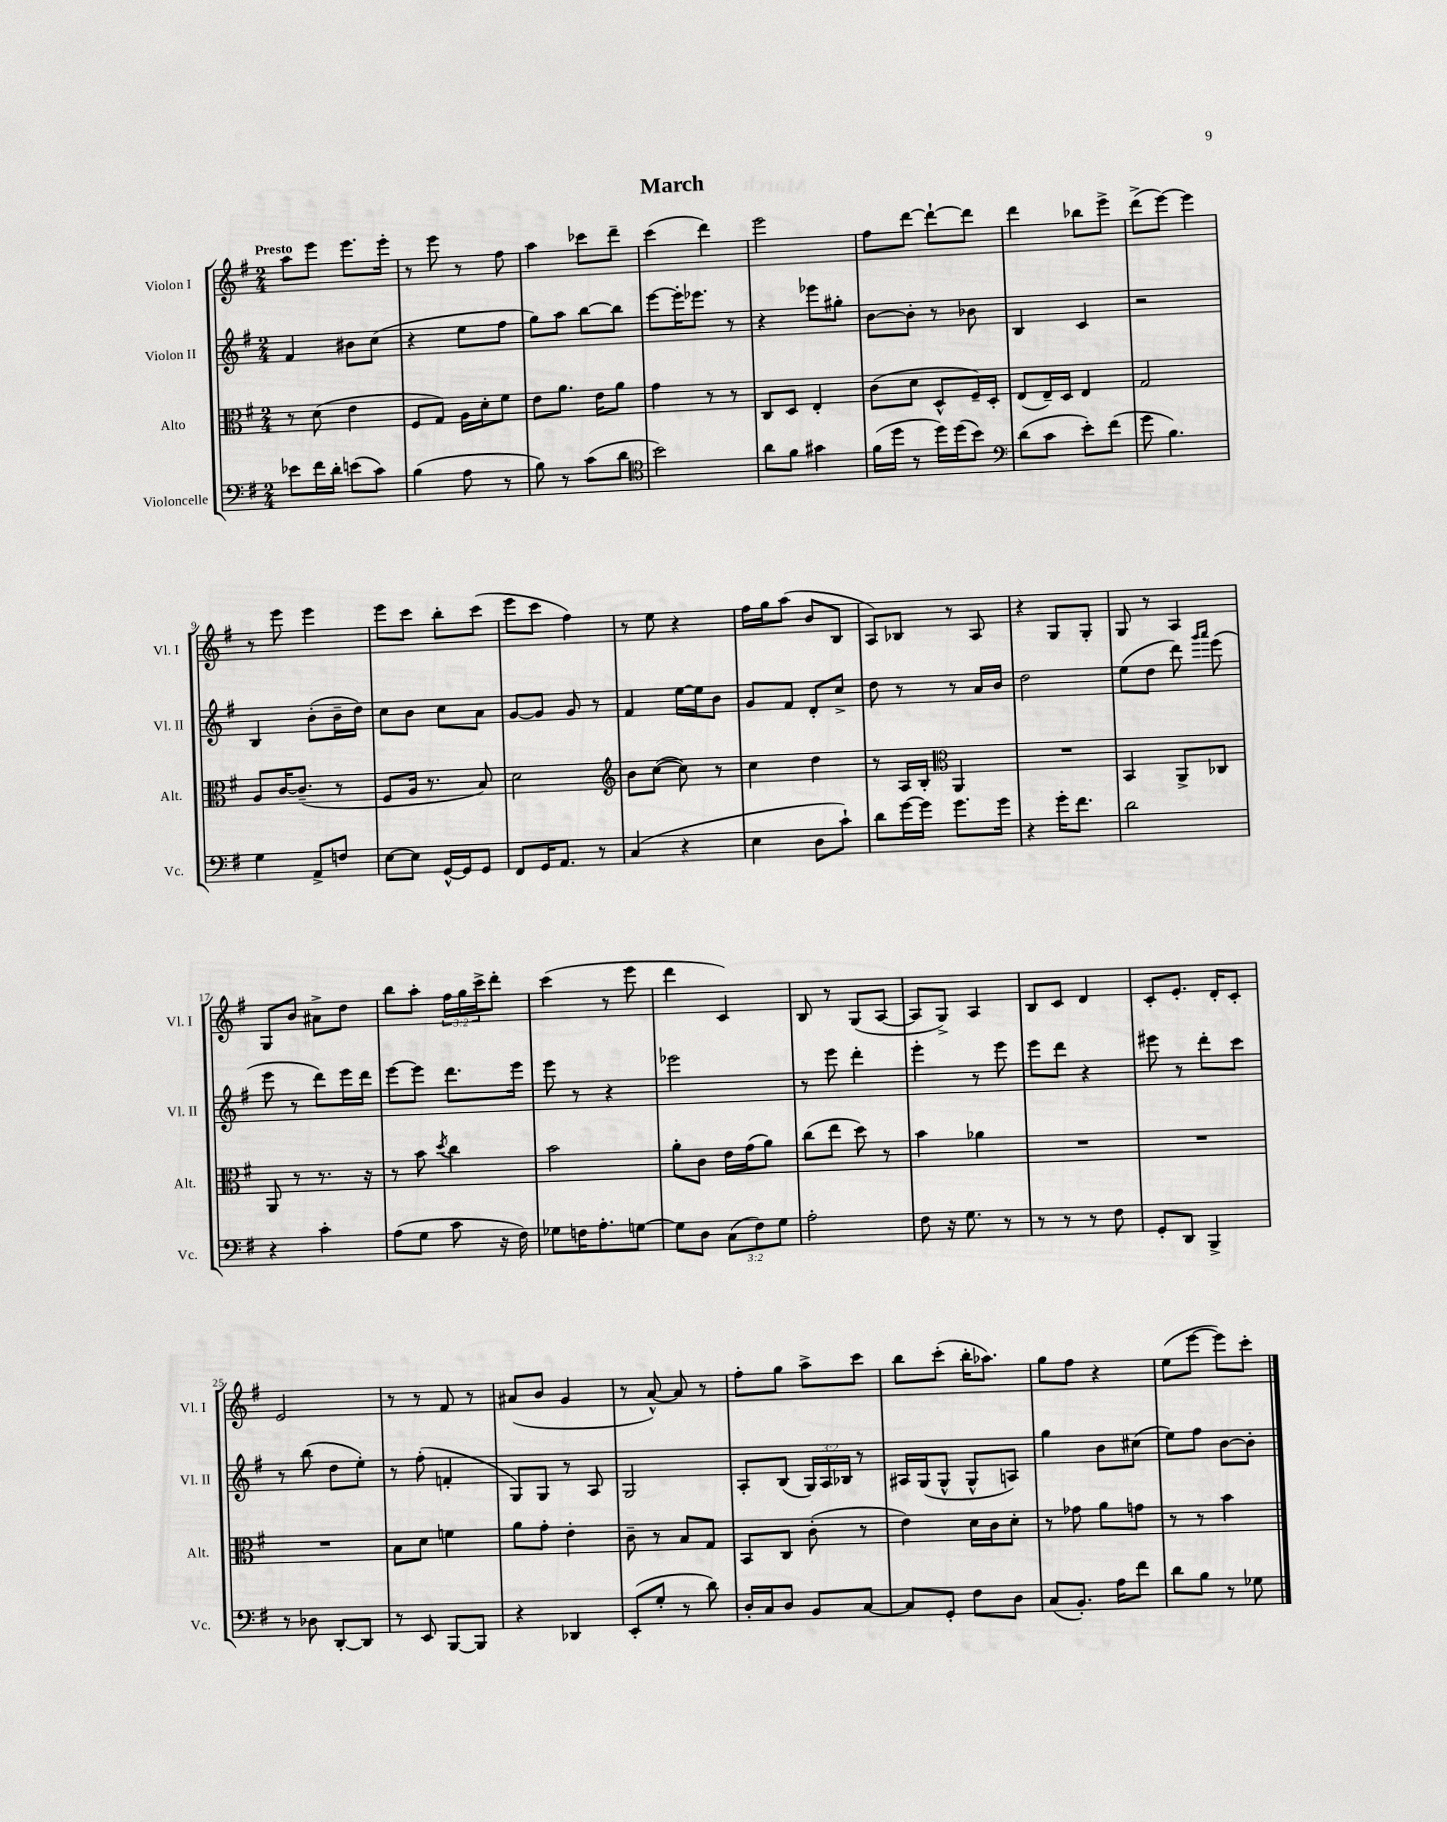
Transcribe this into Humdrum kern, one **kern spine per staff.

**kern	**kern	**kern	**kern
*part4	*part3	*part2	*part1
*staff4	*staff3	*staff2	*staff1
*I"Violoncelle	*I"Alto	*I"Violon II	*I"Violon I
*I'Vc.	*I'Alt.	*I'Vl. II	*I'Vl. I
*clefF4	*clefC3	*clefG2	*clefG2
*k[f#]	*k[f#]	*k[f#]	*k[f#]
*M2/4	*M2/4	*M2/4	*M2/4
=1	=1	=1	=1
!	!	!	!LO:TX:a:B:t=Presto
8e-X\L	8r	4f#/	8aa\L
16f#\L	(8d\	.	8eee\J
16d'\JJ	.	.	.
(8en\L	4e\	8b#X\L	8.eee\L
8c\J)	.	(8cc\J	.
.	.	.	16eee'\Jk
=2	=2	=2	=2
(4B\	8F#/L	4r	8r
.	8G/J)	.	8eee\
8A\	16A\LL	8ee\L	8r
.	16d'\J	.	.
8r	8f#\J	8ff#\J	8ff#\
=3	=3	=3	=3
8B\)	8e\L	8gg\L)	4aa\
8r	8.a\J	8aa\J	.
(8c\L	.	[8bb\L	8ccc-X\L
.	16e\KL	.	.
8d\J	8a\J	8bb\J]	8ddd~\J
=4	=4	=4	=4
*clefC4	*	*	*
2b\)	4g\	[8eee\L	(4ccc\
.	.	16eee'\K]	.
.	.	8.eee-X\J	.
.	8r	.	4ddd\)
.	8r	8r	.
=5	=5	=5	=5
8a\L	8C/L	4r	2eee\
8f#\J	8D/J	.	.
4g#X\	4E'/	8eee-X\L	.
.	.	8gg#X'\J	.
=6	=6	=6	=6
(16f#\LL	(8c\L	[8b\L	8ff#\L
16dd\JJ	.	.	.
8r	8d\J	8b'\J]	[8ddd\J
16dd\LL)	8D^^/L	8r	8ddd`\L_
(16dd\J	.	.	.
8b\J)	16F#~/L)	8b-X\	8ddd\J]
.	16D'/JJ	.	.
=7	=7	=7	=7
*clefF4	*	*	*
(8d\L	(8E/L	4B/	4ddd\
8c\J	16E~/L)	.	.
.	16D/JJ	.	.
8e'\L)	4E/	4c/	8bb-X\L
(8f#\J	.	.	8eee^\J
=8	=8	=8	=8
8g\	2G/	2r	(8ddd^\L
4.B\)	.	.	[8eee\J)
.	.	.	4eee\]
!!LO:LB:g=z
=9	=9	=9	=9
4G\	8A/L	4B/	8r
.	[16c/K	.	8eee\
.	(8.c~/J]	.	.
8AA^/L	.	(8b'\L	4eee\
8Fn/J	8r	16b~\L	.
.	.	16dd\JJ)	.
=10	=10	=10	=10
[8E\L	8F#/L	8cc\L	8eee\L
8E\J]	16A/Jk	8b\J	8ccc\J
.	8.r	.	.
[16GG^^/LL	.	8cc\L	8bb'\L
16GG/J]	.	.	.
8GG/J	8B/)	8a\J	(8ccc\J
=11	=11	=11	=11
8FF#/L	2d\	[8g/L	8eee\L
16GG/K	.	8g/J]	8ccc\J
8.AA/J	.	.	.
.	.	8g/	4ff#\)
8r	.	8r	.
=12	=12	=12	=12
*	*clefG2	*	*
(4C/	8b\L	4f#/	8r
.	([8cc\J	.	8ee\
4r	8cc\])	[16ee\LL	4r
.	.	16ee\J]	.
.	8r	8b\J	.
=13	=13	=13	=13
4E\	4cc\	8g/L	16ff#\LL
.	.	.	16gg\J
.	.	8f#/J	(8aa\J
8D\L	4dd\	8d'/L	8b/L
8c`\J)	.	8cc^/J	8B/J
=14	=14	=14	=14
8d\L	8r	8dd\	8A/L)
[16g\L	16A/LL	8r	8B-X/J
16g\JJ]	16B'/JJ	.	.
*	*clefC3	*	*
8.g\L	4AA/	8r	8r
.	.	16a/LL	8A/
16g\Jk	.	16b/JJ	.
=15	=15	=15	=15
4r	2r	2dd\	4r
16g'\KL	.	.	8G/L
8.f#\J	.	.	.
.	.	.	8G'/J
=16	=16	=16	=16
2d\	4BB/	(8ee\L	8G/
.	.	8dd\J	8r
.	8AA^/L	8ddd\)	4A/
.	.	16qqggg/LL	.
.	.	16qqaaa/JJ	.
.	8C-X/J	(8eee\	.
!!LO:LB:g=z
=17	=17	=17	=17
4r	8AA/	8eee\	8G/L
.	8r	8r	8b/J
4c'\	8.r	8ddd\L)	8a#X^\L
.	.	16eee\L	8dd\J
.	16r	16ddd\JJ	.
=18	=18	=18	=18
(8A\L	8r	[8eee\L	8bb\L
8G\J	8b\	8eee\J]	8aa'\J
.	8qdd/	.	.
8c\	4cc\	8.ddd\L	24ff#\LL
.	.	.	24gg\
.	.	.	24ccc^\J
16r	.	.	8ddd'\J
16F#\)	.	16eee\Jk	.
=19	=19	=19	=19
8G-X\L	2b\	8eee\	(4ccc\
16Fn\K	.	8r	.
8.A'\	.	.	.
.	.	4r	8r
[8Gn\J	.	.	8eee\
=20	=20	=20	=20
8G\L]	8a'\L	2eee-X\	4ddd\
8D\J	8c\J	.	.
(12C\L	16e\LL	.	4c/)
.	(16g\J	.	.
12F#\)	.	.	.
.	8a\J)	.	.
12G\J	.	.	.
=21	=21	=21	=21
2A'\	(8cc\L	8r	8B/
.	8ee\J	8eee\	8r
.	8dd\)	4ddd'\	(8G/L
.	8r	.	[8A/J
=22	=22	=22	=22
8F#\	4b\	4eee'\	8A/L]
16r	.	.	8G^/J)
8.G\	.	.	.
.	4a-X\	8r	4A/
8r	.	8eee\	.
=23	=23	=23	=23
8r	2r	8eee\L	8B/L
8r	.	8ddd\J	8c/J
8r	.	4r	4d/
8F#\	.	.	.
=24	=24	=24	=24
8GG'/L	2r	8eee#X\	8c'/L
8DD/J	.	8r	8.e'/J
4BBB^/	.	8ddd'\L	.
.	.	.	16d'/KL
.	.	8ccc\J	8c'/J
!!LO:LB:g=z
=25	=25	=25	=25
8r	2r	8r	2e/
8D-X\	.	(8bb\	.
[8DD'/L	.	8dd\L	.
8DD/J]	.	8ee'\J)	.
=26	=26	=26	=26
8r	8B\L	8r	8r
8EE/	8d\J	(8ff#'\	8r
[8BBB/L	4fn\	4fn'/	8f#/
8BBB/J]	.	.	8r
=27	=27	=27	=27
4r	8a\L	8G/L)	(8a#X/L
.	8g'\J	8G/J	8b/J
4DD-X/	4e'\	8r	4g/
.	.	8A/	.
=28	=28	=28	=28
(8EE'/L	8c~\	2G/	8r
8G'/J	8r	.	[8a^^/)
8r	8B/L	.	8a/]
8d\)	8G/J	.	8r
=29	=29	=29	=29
16D'/LL	8BB/L	8A'/L	8ff#'\L
16C/J	.	.	.
8D/J	8C/J	(8B/J	8gg\J
8BB/L	(8c'\	24G/LL)	8aa^\L
.	.	24A/	.
.	.	24B-X/JJ	.
[8C/J	8r	8r	8ccc\J
=30	=30	=30	=30
8C/L]	4e\)	16A#X/LL	8bb\L
.	.	(16G/J	.
8GG'/J	.	8G^^/J	(8ccc'\J
8F#\L	16d\LL	8G^^/L	16bb'\KL
.	16c\J	.	8.aa-X\J)
8D\J	8d'\J	8An/J)	.
=31	=31	=31	=31
(8C/L	8r	4gg\	8gg\L
8.BB'/J)	8g-X\	.	8ff#\J
.	8a\L	8b\L	4r
16A\KL	.	.	.
8f#\J	8gn\J	(8cc#X\J	.
=32	=32	=32	=32
8d\L	8r	8ee\L)	(8ee\L
8B\J	8r	8ff#\J	[8eee\J
8r	4b\	[8b\L	8eee\L])
8G-X\	.	8b'\J]	8ccc'\J
==	==	==	==
*-	*-	*-	*-
